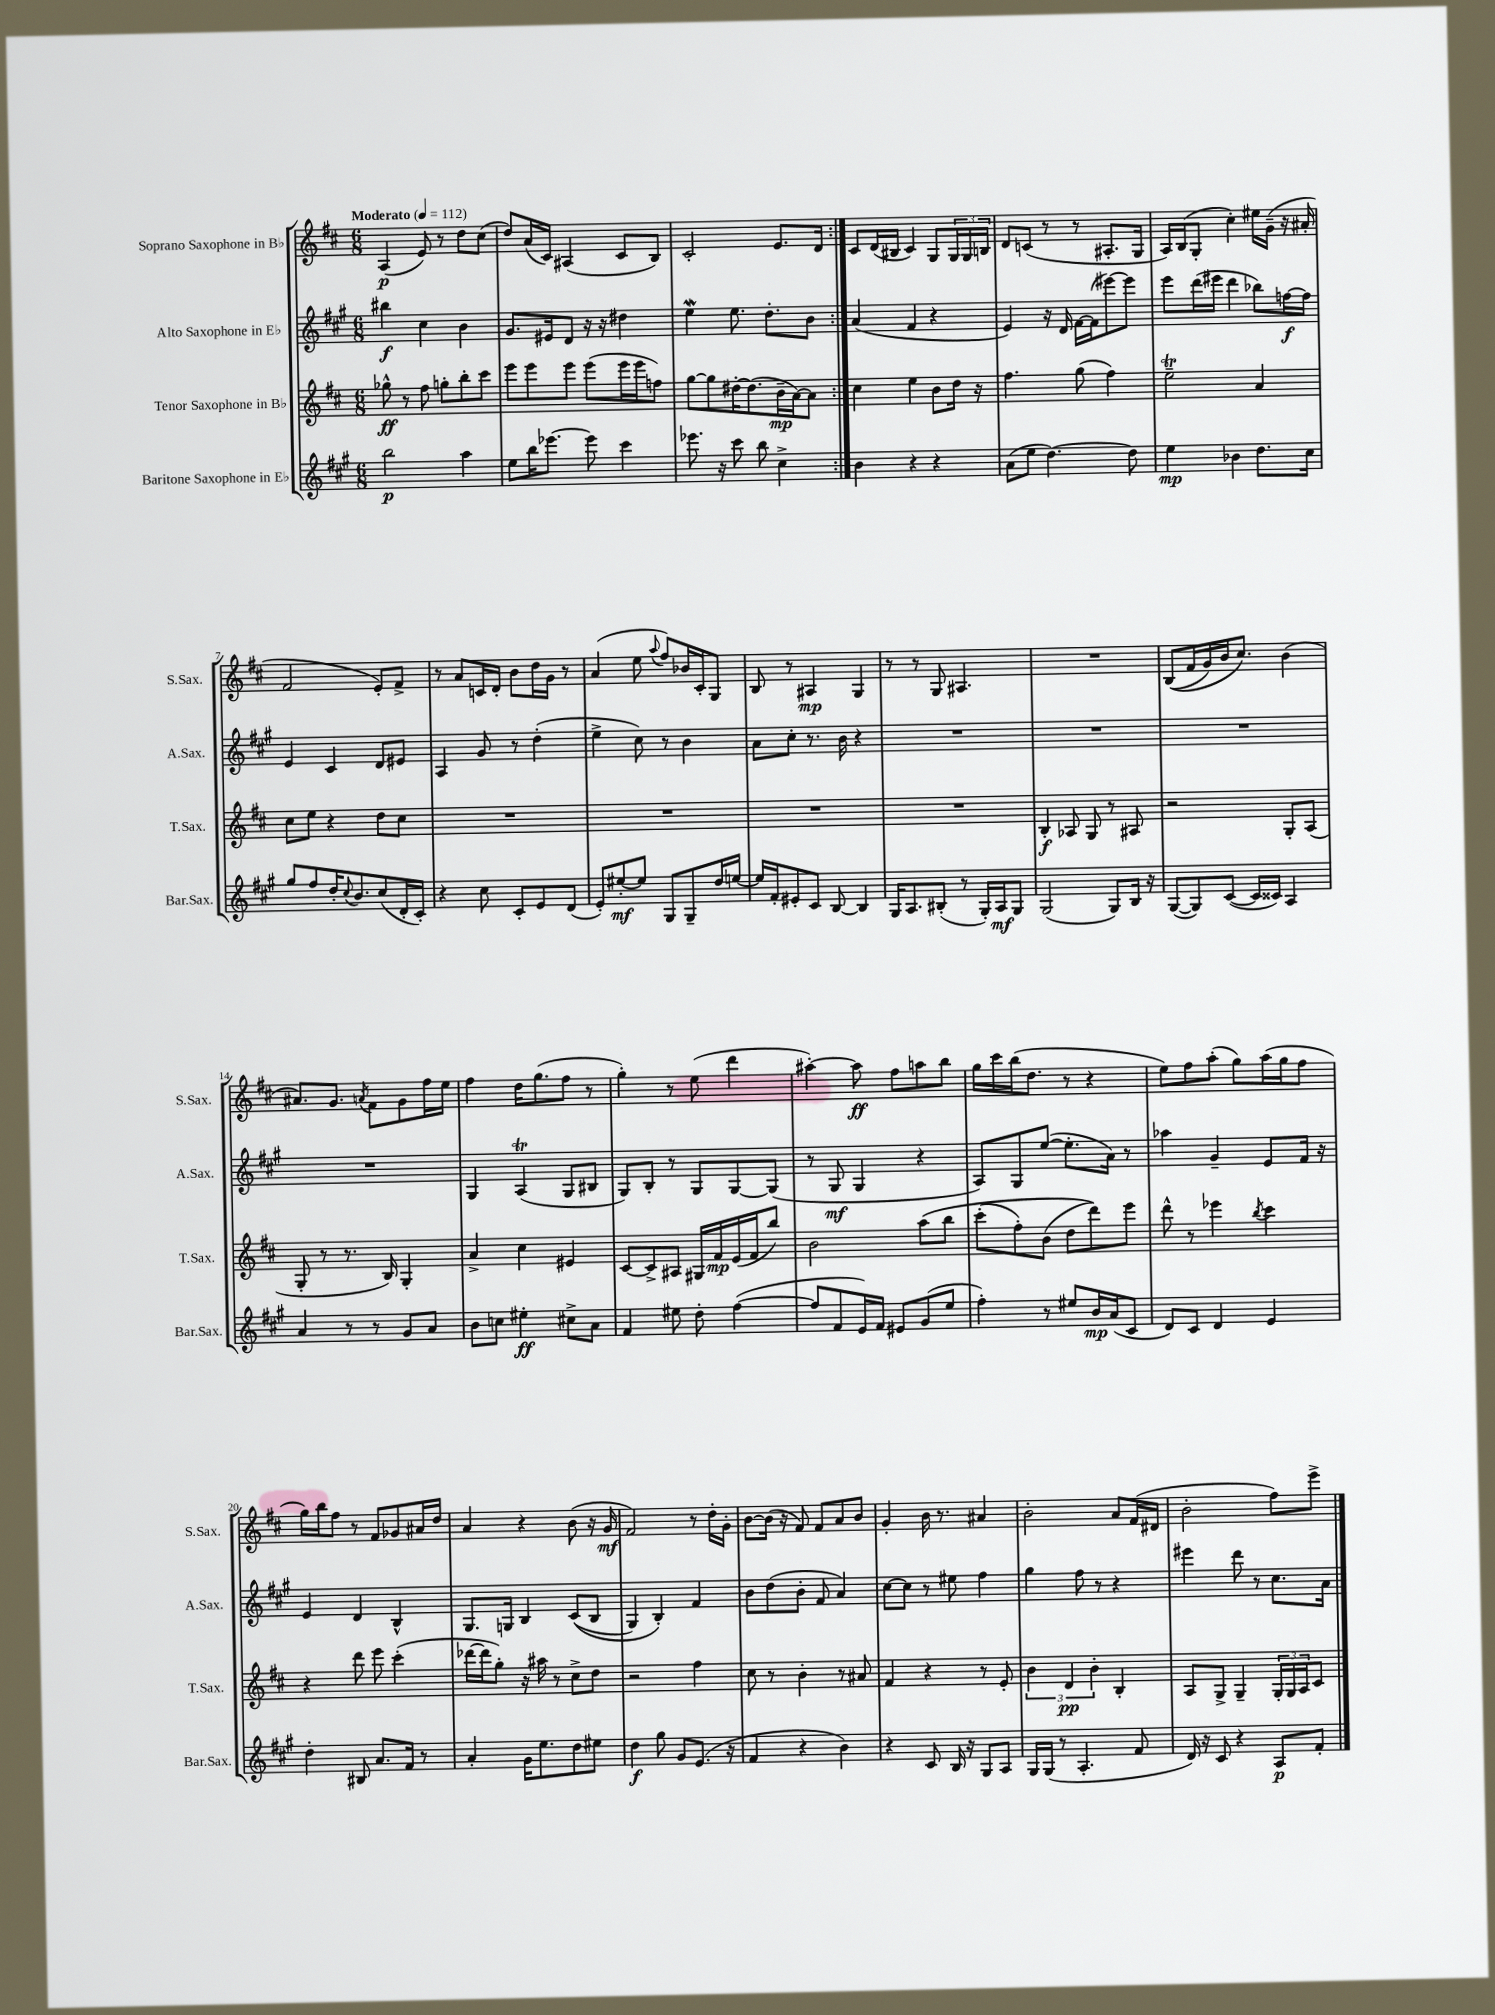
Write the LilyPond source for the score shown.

<<
\new StaffGroup <<
\new Staff = "s0" \with { instrumentName = "Soprano Saxophone in Bb" shortInstrumentName = "S.Sax." } {
    \clef treble \key d \major \numericTimeSignature \time 6/8 \tempo "Moderato" 4 = 112
    \repeat volta 2 { a4\p( e'8) r8 d''8 cis''8( |
    d''8) a'16( cis'16) ais4( cis'8 b8) |
    cis'2-. e'8. d'16 | }
    cis'8 d'16( bis16 cis'4) g8 \tuplet 3/2 { g16 g16 b16 } |
    d'8 c'8( r8 r8 ais8.-. g16 |
    a16) b16( g8-. cis''4-.) eis''16 g'16--( r16 ais'16-. |
    fis'2 e'8-.) fis'8-> |
    r8 a'8 c'16 d'16-. b'8 d''16 g'16 r8 |
    a'4( e''8 \appoggiatura { a''8 } fis''8) bes'16 cis'16-. g8 |
    b8 r8 ais4\mp g4 |
    r8 r8 g8 ais4. |
    R2. |
    b8(\( fis'16 g'16) b'16 cis''8.\) b'4( |
    ais'8.) g'8. \acciaccatura { a'8 } fis'8 g'8 fis''16 e''16 |
    fis''4 d''16 g''8.( fis''8 r8 |
    g''4-.) r8 e''8( d'''4 |
    ais''4~-.) ais''8\ff fis''8 a''8 b''8 |
    g''16 cis'''16 b''16( d''8. r8 r4 |
    e''8) fis''8 a''8-.( g''8) a''16( g''16 fis''8 |
    g''16) b''16 fis''8 r8 fis'8 ges'8 ais'16 d''16 |
    a'4 r4 b'8( r16 g'16\mf |
    fis'2) r8 d''16-. g'16-. |
    b'8~ b'16( r16 fis'8) fis'8 a'8 b'8 |
    g'4-. b'16 r8. ais'4 |
    b'2-. a'8 fis'16( dis'16 |
    b'2-. fis''8) e'''8-> \bar "|." |
}
\new Staff = "s1" \with { instrumentName = "Alto Saxophone in Eb" shortInstrumentName = "A.Sax." } {
    \clef treble \key a \major \numericTimeSignature \time 6/8
    \repeat volta 2 { bis''4\f cis''4 b'4 |
    gis'8. eis'16 d'8 r16 r16 dis''4 |
    e''4\mordent e''8. d''8.-. b'8 | }
    a'4( fis'4 r4 |
    e'4) r16 d'16 fis'16~ fis'16( eis'''8~) eis'''8 |
    e'''8 d'''16( eis'''16 d'''4 bes''8) f''16~\f f''16 |
    e'4 cis'4 d'8 eis'8 |
    a4 gis'8 r8 d''4-.( |
    e''4-> cis''8) r8 b'4 |
    a'8 cis''8-. r8. b'16 r4 |
    R2. |
    R2. |
    R2. |
    R2. |
    gis4 a4\trill( gis8 bis8 |
    gis8) b8-. r8 gis8 gis8~ gis8( |
    r8 gis8\mf gis4 r4 |
    a8) gis8 e''8~( e''8.-. a'16) r8 |
    aes''4 gis'4-- e'8 fis'16 r16 |
    e'4 d'4 b4-^ |
    gis8. g16 b4 cis'8(\( b8 |
    gis4) b4-.\) fis'4 |
    b'8 d''8( b'8-. fis'8 a'4) |
    cis''8~ cis''8 r8 eis''8 fis''4 |
    gis''4 fis''8 r8 r4 |
    eis'''4 d'''8 r8 cis''8. a'16 \bar "|." |
}
\new Staff = "s2" \with { instrumentName = "Tenor Saxophone in Bb" shortInstrumentName = "T.Sax." } {
    \clef treble \key d \major \numericTimeSignature \time 6/8
    \repeat volta 2 { ges''8-^\ff r8 fis''8 g''8-. b''8-. cis'''8 |
    e'''8 e'''8 e'''8 e'''8( e'''16 e'''16 f''8) |
    g''8~ g''8 dis''16~-. dis''8.( b'16--\mp a'16~) a'8 | }
    cis''4 e''4 b'8 d''16 r16 |
    fis''4. g''8( fis''4) |
    e''2--\trill a'4 |
    cis''8 e''8 r4 d''8 cis''8 |
    R2. |
    R2. |
    R2. |
    R2. |
    b4-.\f aes8 g8 r8 ais8 |
    r2 g8-. a8( |
    g8-. r8 r8. b16) g4-. |
    a'4-> cis''4 eis'4 |
    cis'8~ cis'8-> ais8 gis16 fis'16\mp e'16( fis'16 b''8) |
    b'2 a''8\( b''8 |
    cis'''8-.( fis''8-.) b'8( d''8 d'''8)\) e'''8 |
    d'''8-^ r8 ees'''4 \acciaccatura { b''8 } cis'''4 |
    r4 d'''8 e'''8 cis'''4-.( |
    des'''16~ des'''16 g''8-.) r16 ais''16 r8 cis''8-> d''8 |
    r2 fis''4 |
    cis''8 r8 b'4-. r8 ais'8 |
    fis'4 r4 r8 e'8-. |
    \tuplet 3/2 { b'4 d'4\pp b'4-. } b4-. |
    a8 g8-> g4-- \tuplet 3/2 { g16-. g16 a16 } cis'8 \bar "|." |
}
\new Staff = "s3" \with { instrumentName = "Baritone Saxophone in Eb" shortInstrumentName = "Bar.Sax." } {
    \clef treble \key a \major \numericTimeSignature \time 6/8
    \repeat volta 2 { b''2\p a''4 |
    e''8 b''16 ees'''8.~ ees'''8 cis'''4 |
    ees'''8. r16 cis'''8 b''8 cis''4-> | }
    b'4 r4 r4 |
    a'8( e''8 d''4.~) d''8 |
    e''4\mp bes'4 d''8. cis''16 |
    gis''8 fis''8 d''16-. \appoggiatura { cis''8 } b'8. cis''8( d'16-. cis'16-.) |
    r4 cis''8 cis'8-. e'8 d'8( |
    e'8-.) eis''8~-.\mf eis''8 gis8 gis8-- d''16 e''16~ |
    e''16 fis'16-. eis'8-. cis'8 b8~ b4 |
    gis16 a8. bis8-.( r8 gis16-.) a16\mf gis8 |
    gis2( gis8) b16 r16 |
    gis8~( gis8) cis'8~( cis'16 cisis'16) a4 |
    a'4 r8 r8 gis'8 a'8 |
    b'8 c''8 eis''4-.\ff cis''8-> a'8 |
    fis'4 eis''8 d''8-. fis''4~( |
    fis''8 fis'8 e'16) fis'16 eis'8 gis'8( e''8 |
    fis''4-.) r8 eis''8 b'16\mp a'16( cis'8 |
    d'8) cis'8 d'4 e'4 |
    d''4-. bis8 a'8. fis'16 r8 |
    a'4-. gis'16 e''8. d''8 eis''8 |
    d''4\f gis''8 gis'8 e'8.( r16 |
    fis'4 r4 b'4) |
    r4 cis'8 b16 r16 gis8 a8 |
    gis16 gis16( r8 a4.-. fis'8 |
    d'16) r16 cis'8 r4 a8\p fis'8-. \bar "|." |
}
>>
>>
